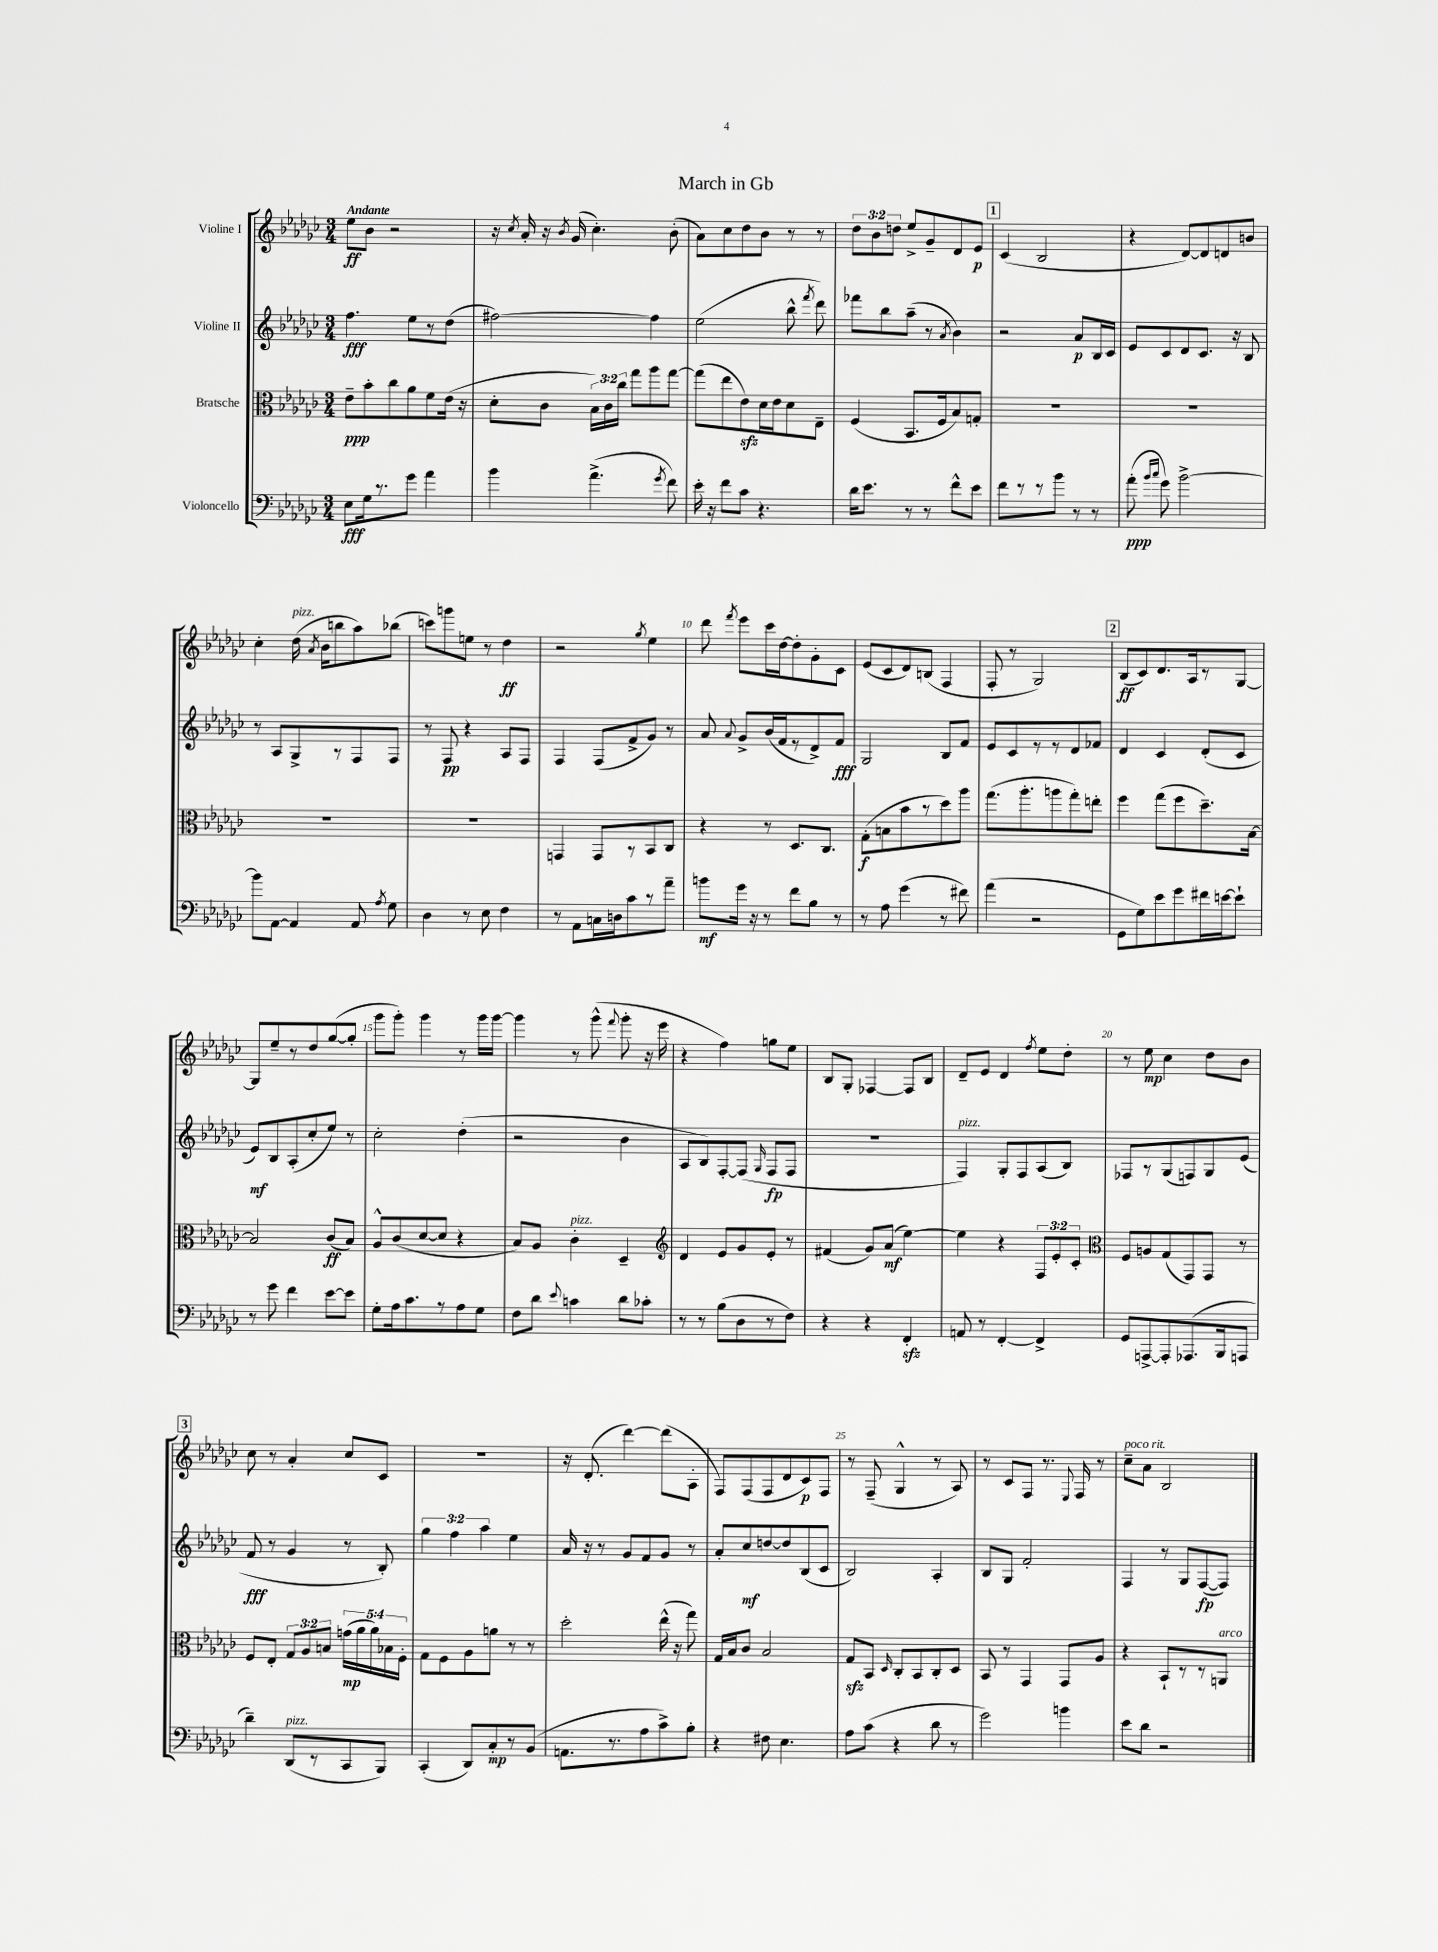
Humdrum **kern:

**kern	**dynam	**kern	**dynam	**kern	**dynam	**kern	**dynam
*part4	*part4	*part3	*part3	*part2	*part2	*part1	*part1
*staff4	*staff4	*staff3	*staff3	*staff2	*staff2	*staff1	*staff1
*I"Violoncello	*	*I"Bratsche	*	*I"Violine II	*	*I"Violine I	*
*clefF4	*	*clefC3	*	*clefG2	*	*clefG2	*
*k[b-e-a-d-g-c-]	*	*k[b-e-a-d-g-c-]	*	*k[b-e-a-d-g-c-]	*	*k[b-e-a-d-g-c-]	*
*M3/4	*	*M3/4	*	*M3/4	*	*M3/4	*
=1	=1	=1	=1	=1	=1	=1	=1
!	!	!	!	!	!	!LO:TX:a:B:t=Andante	!
8E-\L	fff	8e-~\L	ppp	4.ff\	fff	8ee-\L	ff
16G-\k	.	8b-'\	.	.	.	8b-\J	.
8.r	.	.	.	.	.	.	.
.	.	8cc-\	.	.	.	2r	.
8g-\J	.	8a-\	.	8ee-\L	.	.	.
4a-\	.	8f\	.	8r	.	.	.
.	.	(16e-\Jk	.	(8dd-\J	.	.	.
.	.	16r	.	.	.	.	.
=2	=2	=2	=2	=2	=2	=2	=2
4b-\	.	8d-'\L	.	[2ff#X\)	.	16r	.
.	.	.	.	.	.	8qcc-/	.
.	.	.	.	.	.	16a-'/	.
.	.	8c-\J	.	.	.	16r	.
.	.	.	.	.	.	8qb-/	.
.	.	.	.	.	.	(16g-/	.
(4.a-^\	.	24B-\LL)	.	.	.	4.cc-'\)	.
.	.	24c-\	.	.	.	.	.
.	.	24cc-\JJ	.	.	.	.	.
.	.	8gg-\L	.	.	.	.	.
.	.	8aa-\	.	4ff#\]	.	.	.
8qg-/	.	.	.	.	.	.	.
8f\)	.	[8gg-\J	.	.	.	(8b-'\	.
=3	=3	=3	=3	=3	=3	=3	=3
16e-'\	.	(8gg-\L]	.	(2ee-\	.	8a-\L)	.
16r	.	.	.	.	.	.	.
8f\L	.	8ee-\	.	.	.	8cc-\	.
8c-\J	.	8e-zz\)	.	.	.	8dd-\	.
4.r	.	16d-\L	.	.	.	8b-\J	.
.	.	16e-\J	.	.	.	.	.
.	.	8d-\	.	8bb-^^\	.	8r	.
.	.	.	.	8qfff/	.	.	.
.	.	8E-~\J	.	8ddd-\)	.	8r	.
=4	=4	=4	=4	=4	=4	=4	=4
16d-\KL	.	(4F/	.	8fff-X\L	.	12dd-\L	.
8.e-\J	.	.	.	.	.	.	.
.	.	.	.	.	.	12b-\	.
.	.	.	.	8bb-\	.	.	.
.	.	.	.	.	.	12ddn\J	.
8r	.	8.BB-/L	.	(8aa-~\J	.	8ee-^/L	.
8r	.	.	.	8r	.	8g-~/	.
.	.	16F/k	.	.	.	.	.
.	.	.	.	8qa-/	.	.	.
8f^^\L	.	8B-/)	.	4b-\)	.	8d-/	.
8e-\J	.	8Gn'/J	.	.	.	8e-/J	p
!!LO:REH:place=s1:t=1
=5	=5	=5	=5	=5	=5	=5	=5
8f\L	.	2.r	.	2r	.	(4c-/	.
8r	.	.	.	.	.	.	.
8r	.	.	.	.	.	2B-/	.
8b-\J	.	.	.	.	.	.	.
8r	.	.	.	8a-/L	p	.	.
8r	.	.	.	16B-/L	.	.	.
.	.	.	.	16c-/JJ	.	.	.
=6	=6	=6	=6	=6	=6	=6	=6
(8a-'\	ppp	2.r	.	8e-/L	.	4r	.
16qqb-/LL	.	.	.	.	.	.	.
16qqcc-/JJ	.	.	.	.	.	.	.
8g-\)	.	.	.	8c-/	.	.	.
[2b-^\	.	.	.	8d-/	.	[8d-/L)	.
.	.	.	.	8.c-/J	.	8d-/]	.
.	.	.	.	.	.	8dn/	.
.	.	.	.	16r	.	.	.
.	.	.	.	8B-/	.	8bn/J	.
!!LO:LB:g=z
=7	=7	=7	=7	=7	=7	=7	=7
8b-\L]	.	2.r	.	8r	.	4cc-'\	.
[8AA-\J	.	.	.	8A-/L	.	.	.
!	!	!	!	!	!	!LO:TX:a:i:t=pizz.	!
4AA-/]	.	.	.	8G-^/	.	(16dd-\	.
.	.	.	.	.	.	8qa-/	.
.	.	.	.	.	.	16b-\KL	.
.	.	.	.	8r	.	8bbn\	.
8AA-/	.	.	.	8F/	.	8aa-\)	.
8qA-/	.	.	.	.	.	.	.
8G-\	.	.	.	8F/J	.	(8bb-X\J	.
=8	=8	=8	=8	=8	=8	=8	=8
4D-\	.	2.r	.	8r	.	8cccn\L)	.
.	.	.	.	8F/	pp	8gggn\	.
8r	.	.	.	4r	.	8een\J	.
8E-\	.	.	.	.	.	8r	.
4F\	.	.	.	8A-/L	.	4dd-\	ff
.	.	.	.	8F/J	.	.	.
=9	=9	=9	=9	=9	=9	=9	=9
8r	.	4GGn/	.	4F/	.	2r	.
8AA-\L	.	.	.	.	.	.	.
16Cn\L	.	8GG/L	.	(8F/L	.	.	.
16Dn\J	.	.	.	.	.	.	.
8c-\	.	8r	.	8f^/	.	.	.
.	.	.	.	.	.	8qgg-/	.
8r	.	8BB-/	.	8g-/J)	.	4ee-\	.
8a-~\J	.	8C-/J	.	8r	.	.	.
=10	=10	=10	=10	=10	=10	=10	=10
8bn\L	mf	4r	.	8a-/	.	8ddd-\	.
.	.	.	.	8qqa-/	.	8qfff/	.
16g-\Jk	.	.	.	8g-^/L	.	8eee-\L	.
16r	.	.	.	.	.	.	.
8r	.	8r	.	(16b-/L	.	16ccc-\L	.
.	.	.	.	16f/J	.	[16dd-\J	.
8f\L	.	8.D-/L	.	8r	.	8dd-'\]	.
8B-\J	.	.	.	8d-^/)	.	8g-'\	.
.	.	8.C-/J	.	.	.	.	.
8r	.	.	.	8f/J	fff	8c-\J	.
=11	=11	=11	=11	=11	=11	=11	=11
8r	.	(8G-'\L	f	2G-/	.	(8e-/L	.
8A-\	.	8Bn\	.	.	.	8c-/	.
(4g-\	.	8b-\	.	.	.	8d-/)	.
.	.	8r	.	.	.	(8Bn/J	.
8r	.	8dd-\)	.	8B-/L	.	4F/	.
8f#X\)	.	8aa-\J	.	8f/J	.	.	.
=12	=12	=12	=12	=12	=12	=12	=12
(4a-\	.	(8.gg-\L	.	8e-/L	.	8F'/	.
.	.	.	.	8c-/	.	8r	.
.	.	8.aa-'\	.	.	.	.	.
2r	.	.	.	8r	.	2G-/)	.
.	.	8aan\	.	8r	.	.	.
.	.	8gg-'\)	.	8d-/	.	.	.
.	.	8een'\J	.	8f-X/J	.	.	.
!!LO:REH:place=s1:t=2
=13	=13	=13	=13	=13	=13	=13	=13
8GG-\L	.	4ff\	.	4d-/	.	(8B-/L	ff
8G-\)	.	.	.	.	.	8c-/)	.
8e-\	.	(8gg-\L	.	4c-/	.	8.d-/	.
8g-\	.	8ff\	.	.	.	.	.
.	.	.	.	.	.	16A-/k	.
16f#X\L	.	8.dd-~\)	.	(8d-'/L	.	8r	.
[16en\J	.	.	.	.	.	.	.
8e`\J]	.	.	.	8c-/J	.	[8G-/J	.
.	.	[16B-\Jk	.	.	.	.	.
!!LO:LB:g=z
=14	=14	=14	=14	=14	=14	=14	=14
8r	.	2B-/]	.	8e-/L)	mf	8G-/L]	.
8g-\	.	.	.	8B-/	.	8ee-~/	.
4f\	.	.	.	(8A-'/	.	8r	.
.	.	.	.	8cc-'/	.	8dd-/	.
[8e-\L	.	(8c-/L	ff	8ee-/J)	.	([8gg-/	.
8e-\J]	.	8B-/J)	.	8r	.	8gg-'/J]	.
=15	=15	=15	=15	=15	=15	=15	=15
8G-'\L	.	8A-^^/L	.	2cc-'\	.	8ggg-\L	.
16A-\k	.	(8c-/	.	.	.	8ggg-'\J)	.
8.c-\	.	.	.	.	.	.	.
.	.	[8d-/	.	.	.	4ggg-\	.
8r	.	8d-/J]	.	.	.	.	.
8A-\	.	4r	.	(4dd-'\	.	8r	.
8G-\J	.	.	.	.	.	16ggg-\LL	.
.	.	.	.	.	.	[16ggg-\JJ	.
=16	=16	=16	=16	=16	=16	=16	=16
8F\L	.	8B-/L)	.	2r	.	4ggg-\]	.
8d-\J	.	8A-/J	.	.	.	.	.
8qqe-/	.	.	.	.	.	.	.
!	!	!LO:TX:a:i:t=pizz.	!	!	!	!	!
4cn\	.	4c-'\	.	.	.	8r	.
.	.	.	.	.	.	(8ggg-^^\	.
.	.	.	.	.	.	8qqfff/	.
8d-\L	.	4D-~/	.	4b-\	.	8ggg-'\	.
8c-X'\J	.	.	.	.	.	16r	.
.	.	.	.	.	.	16eee-\	.
=17	=17	=17	=17	=17	=17	=17	=17
*	*	*clefG2	*	*	*	*	*
8r	.	4d-/	.	8A-/L	.	4r	.
8r	.	.	.	8B-/)	.	.	.
(8B-\L	.	8e-/L	.	[8F'/	.	4ff\)	.
8D-\	.	8g-/	.	(8F/J]	.	.	.
.	.	.	.	16qqG-/	.	.	.
8r	.	8e-'/J	.	8F/L	fp	8ggn\L	.
8F\J)	.	8r	.	8F/J	.	8ee-\J	.
=18	=18	=18	=18	=18	=18	=18	=18
4r	.	(4f#X/	.	2.r	.	8B-/L	.
.	.	.	.	.	.	8G-'/J	.
4r	.	8g-/L)	.	.	.	[4F-X/	.
.	.	(8a-/J	mf	.	.	.	.
4FFzz'/	.	[4ee-\)	.	.	.	8F-/L]	.
.	.	.	.	.	.	8B-/J	.
=19	=19	=19	=19	=19	=19	=19	=19
!	!	!	!	!LO:TX:a:i:t=pizz.	!	!	!
8AAn/	.	4ee-\]	.	4F/)	.	8d-~/L	.
8r	.	.	.	.	.	8e-/J	.
[4FF'/	.	4r	.	8G-'/L	.	4d-/	.
.	.	.	.	8F/	.	.	.
.	.	.	.	.	.	8qff/	.
4FF^/]	.	12F/L	.	(8A-/	.	8ee-\L	.
.	.	12e-'/	.	.	.	.	.
.	.	.	.	8B-/J)	.	8dd-'\J	.
.	.	12c-'/J	.	.	.	.	.
=20	=20	=20	=20	=20	=20	=20	=20
*	*	*clefC3	*	*	*	*	*
8GG-/L	.	8F/L	.	8F-X/L	.	8r	.
[8AAAn^/	.	8An/	.	8r	.	8ee-\	mp
8AAA'/]	.	(8G-/	.	(8G-/	.	4cc-\	.
(8.AAA-X/	.	8GG-/)	.	8Fn/)	.	.	.
.	.	8GG-/J	.	8G-/	.	8dd-\L	.
16BBB-/k	.	.	.	.	.	.	.
8AAAn/J	.	8r	.	(8e-/J	.	8b-\J	.
!!LO:LB:g=z
!!LO:REH:place=s1:t=3
=21	=21	=21	=21	=21	=21	=21	=21
4d-~\)	.	8F/L	.	8f/	fff	8cc-\	.
.	.	8E-'/J	.	8r	.	8r	.
!LO:TX:a:i:t=pizz.	!	!	!	!	!	!	!
(8DD-/L	.	12G-/L	.	4g-/	.	4a-'/	.
.	.	12A-/	.	.	.	.	.
8r	.	.	.	.	.	.	.
.	.	12Bn/J	.	.	.	.	.
8CC-/	.	(20gn\LL	mp	8r	.	8cc-/L	.
.	.	20a-\	.	.	.	.	.
.	.	20a-\)	.	.	.	.	.
8BBB-/J)	.	.	.	8B-'/)	.	8c-/J	.
.	.	20B-X\	.	.	.	.	.
.	.	20F'\JJ	.	.	.	.	.
=22	=22	=22	=22	=22	=22	=22	=22
(4CC-'/	.	8G-\L	.	6gg-\	.	2.r	.
.	.	8F\	.	.	.	.	.
.	.	.	.	6ff\	.	.	.
8DD-/L)	.	8A-\	.	.	.	.	.
.	.	.	.	6aa-\	.	.	.
8C-'/	mp	8an\J	.	.	.	.	.
8r	.	8r	.	4ee-\	.	.	.
(8BB-/J	.	8r	.	.	.	.	.
=23	=23	=23	=23	=23	=23	=23	=23
8.AAn\L	.	2dd-'\	.	16a-/	.	16r	.
.	.	.	.	16r	.	(8.d-'/	.
.	.	.	.	8r	.	.	.
8.r	.	.	.	.	.	.	.
.	.	.	.	8g-/L	.	[4ddd-\)	.
8A-\	.	.	.	8f/	.	.	.
8c-^\)	.	(16ee-^^\	.	8g-/J	.	(8ddd-\L]	.
.	.	16r	.	.	.	.	.
8B-'\J	.	8gg-\)	.	8r	.	8A-'\J	.
=24	=24	=24	=24	=24	=24	=24	=24
4r	.	16G-/LL	.	8a-'/L	.	8F/L)	.
.	.	16B-/J	.	.	.	.	.
.	.	8c-/J	.	8cc-/	mf	(8F/	.
8F#X\	.	2B-/	.	[8ddn/	.	8F/	.
4.E-\	.	.	.	8dd/]	.	8d-/	.
.	.	.	.	(8B-/	.	8c-/)	p
.	.	.	.	8c-/J	.	8F/J	.
=25	=25	=25	=25	=25	=25	=25	=25
8A-\L	.	8G-zz/L	.	2B-/)	.	8r	.
(8c-\J	.	8BB-/J	.	.	.	(8F~/	.
.	.	16qqD-/	.	.	.	.	.
4r	.	8C-'/L	.	.	.	4G-^^/	.
.	.	8BB-/	.	.	.	.	.
8d-\	.	8C-'/	.	4A-'/	.	8r	.
8r	.	8D-/J	.	.	.	8A-/)	.
=26	=26	=26	=26	=26	=26	=26	=26
2g-\)	.	8BB-/	.	8B-/L	.	8r	.
.	.	8r	.	8G-/J	.	8c-/L	.
.	.	4GG-/	.	2f'/	.	8F/J	.
.	.	.	.	.	.	8.r	.
4bn\	.	8GG-/L	.	.	.	.	.
.	.	.	.	.	.	8qqE-/	.
.	.	.	.	.	.	16F/	.
.	.	8A-/J	.	.	.	8r	.
=27	=27	=27	=27	=27	=27	=27	=27
!	!	!	!	!	!	!LO:TX:a:i:t=poco rit.	!
8e-\L	.	4r	.	4F/	.	8cc-~\L	.
8d-\J	.	.	.	.	.	8a-\J	.
2r	.	8BB-`/L	.	8r	.	2B-/	.
.	.	8r	.	8G-/L	.	.	.
.	.	8r	.	([8F/	fp	.	.
!	!	!LO:TX:a:i:t=arco	!	!	!	!	!
.	.	8AAn/J	.	8F/J])	.	.	.
==	==	==	==	==	==	==	==
*-	*-	*-	*-	*-	*-	*-	*-
